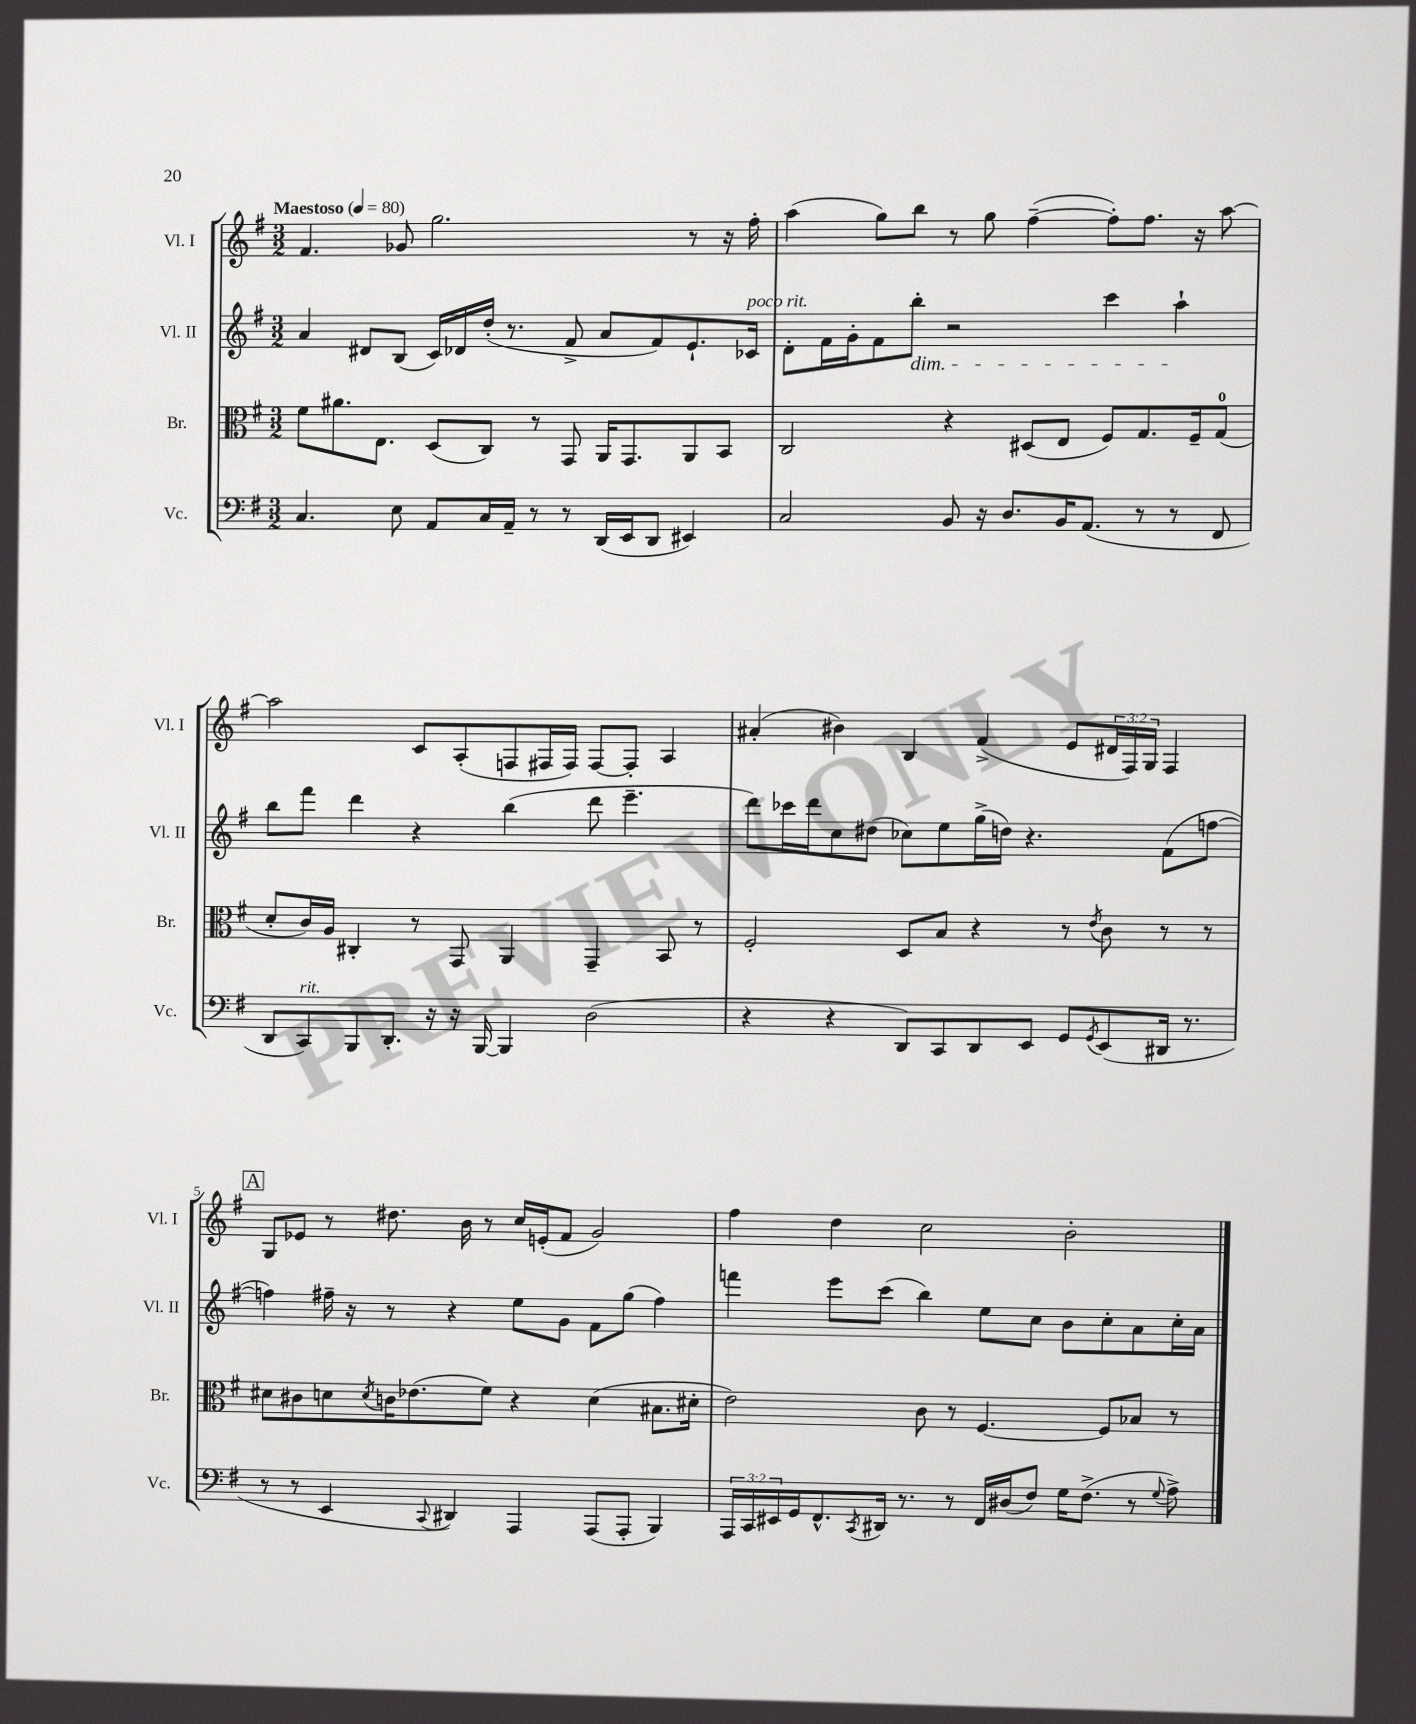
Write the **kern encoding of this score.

**kern	**kern	**kern	**kern
*part4	*part3	*part2	*part1
*staff4	*staff3	*staff2	*staff1
*I"Vc.	*I"Br.	*I"Vl. II	*I"Vl. I
*I'Vc.	*I'Br.	*I'Vl. II	*I'Vl. I
*clefF4	*clefC3	*clefG2	*clefG2
*k[f#]	*k[f#]	*k[f#]	*k[f#]
*M3/2	*M3/2	*M3/2	*M3/2
*MM80	*MM80	*MM80	*MM80
=1	=1	=1	=1
!	!	!	!LO:TX:a:B:t=Maestoso
4.C/	8f#\L	4a/	4.f#/
.	8.a#X\	.	.
.	.	8d#X/L	.
.	8.E\J	.	.
8E\	.	(8B/J	8g-X/
8AA/L	(8D/L	16c/LL)	2.gg\
.	.	16d-X/	.
16C/L	8C/J)	(16dd'/JJ	.
16AA~/JJ	.	8.r	.
8r	8r	.	.
8r	8GG/	8f#^/	.
(16DD/LL	16AA/KL	8a/L	.
16EE/J	8.GG/	.	.
8DD/J	.	8f#/)	.
4EE#X/)	8AA/	8.e`/	8r
.	8BB/J	.	16r
!	!	!LO:TX:a:i:t=poco rit.	!
.	.	16c-X/Jk	16ff#'\
=2	=2	=2	=2
2C/	2C/	8d'\L	(4aa\
.	.	16f#\L	.
.	.	16g'\J	.
.	.	8f#\	8gg\L)
!	!	!LO:TX:b:i:t=dim.	!
.	.	8bb'\J	8bb\J
8BB/	4r	2r	8r
16r	.	.	8gg\
8.D/L	.	.	.
.	(8D#X/L	.	([4ff#~\
16BB/K	8E/J	.	.
(8.AA/J	.	.	.
.	8F#/L)	4ccc\	8ff#'\L])
8r	8.G/	.	8.ff#\J
8r	.	4aa`\	.
.	16F#~/k	.	16r
8FF#/	(8G/J	.	[8aa\
!!LO:LB:g=z
=3	=3	=3	=3
8DD/L	8d'/L	8bb\L	2aa\]
!LO:TX:a:i:t=rit.	!	!	!
8CC/)	16c/L)	8fff#\J	.
.	16A/JJ	.	.
8BBB/	4C#X'/	4ddd\	.
8.DD'/J	.	.	.
.	8r	4r	8c/L
16r	.	.	.
16r	8GG/	.	(8A'/
[16BBB/	.	.	.
4BBB/]	4AA/	(4bb\	8Fn/
.	.	.	16F#X/L
.	.	.	16F#/JJ)
(2D\	4GG~/	8ddd\	[8F#/L
.	.	4.eee~\	8F#'/J]
.	8BB/	.	4A/
.	8r	.	.
=4	=4	=4	=4
4r	2F#'/	8ddd\L)	(4a#X'/
.	.	16ccc-X\L	.
.	.	16ddd\J	.
4r	.	8cc\	4b#X\)
.	.	(8dd#X\J	.
8DD/L)	8D/L	8cc-X\L)	4B/
8CC/	8B/J	8ee\	.
8DD/	4r	(16gg^\L	(4f#^/
.	.	16ddn\JJ)	.
8EE/J	.	4.r	.
8GG/L	8r	.	8e/L
8qGG/	8qe/	.	.
(8EE/	8c\	.	24d#X/L
.	.	.	24F#/)
.	.	.	24G/JJ
16DD#X/Jk	8r	(8f#\L	4F#/
8.r	.	.	.
.	8r	[8ffn\J	.
!!LO:LB:g=z
!!LO:REH:place=s1:t=A
=5	=5	=5	=5
8r	8d#X\L	4ffn\])	8G/L
8r	8c#X\	.	8e-X/J
4EE/	8dn\	16ff#X~\	8r
.	.	16r	.
.	8qd/	.	.
.	16cn\K	8r	8.dd#X\
.	(8.e-X\	.	.
8qqCC/	.	.	.
4DD#X/)	.	4r	.
.	.	.	16b\
.	8f#\J)	.	8r
4AAA/	4r	8ee\L	16cc/LL
.	.	.	(16en'/J
.	.	8g\J	8f#/J
(8AAA/L	(4d\	8f#\L	2g/)
8AAA'/J	.	(8gg\J	.
4BBB/)	8.B#X\L	4ff#\)	.
.	16d#X'\Jk	.	.
=6	=6	=6	=6
24AAA/LL	2e\)	4fffn\	4ff#\
24CC/	.	.	.
24EE#X/	.	.	.
16GG/J	.	.	.
8.FF#^^/	.	.	.
.	.	8eee\L	4dd\
8qCC/	.	.	.
16DD#X/Jk	.	(8ccc\J	.
8.r	.	.	.
.	8c\	4bb\)	2cc\
8r	8r	.	.
16FF#/LL	[4.F#/	8ee\L	.
(16D#X/J	.	.	.
8F#/J)	.	8cc\J	.
16G\KL	.	8b\L	2b'\
(8.F#^\J	.	.	.
.	8F#/L]	8cc'\	.
8r	8B-X/J	8a\	.
8qqG/	.	.	.
8A^\)	8r	16cc'\L	.
.	.	16a\JJ	.
==	==	==	==
*-	*-	*-	*-
